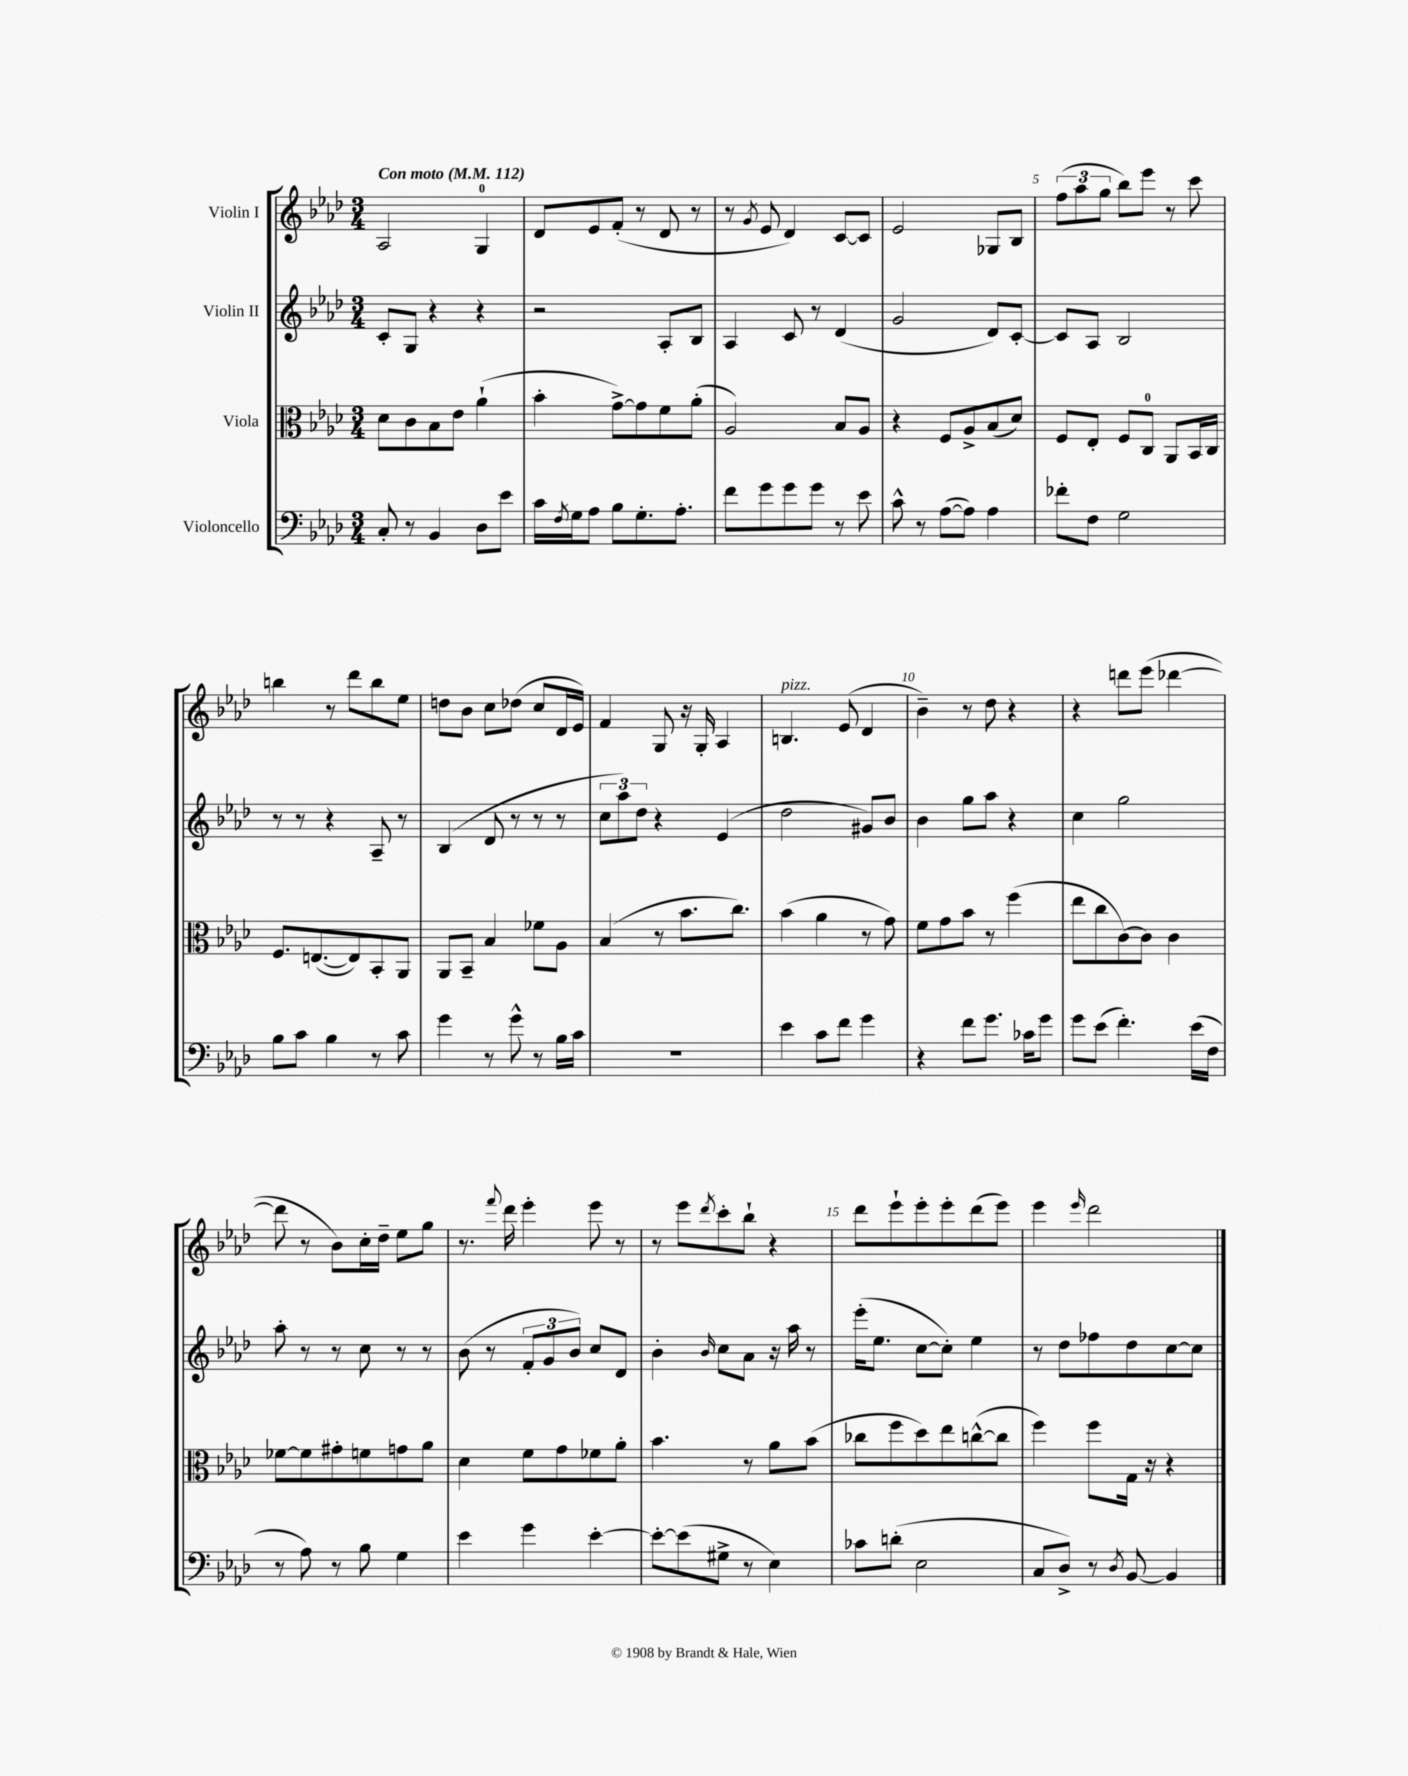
<<
\new StaffGroup <<
\new Staff = "s0" \with { instrumentName = "Violin I" } {
    \clef treble \key aes \major \numericTimeSignature \time 3/4 \tempo "Con moto" 4 = 112
    aes2 g4-0 |
    des'8 ees'8 f'8-.( r8 des'8 r8 |
    r8 \acciaccatura { g'8 } ees'8 des'4) c'8~ c'8 |
    ees'2 ges8 bes8 |
    \tuplet 3/2 { f''8( aes''8 g''8 } bes''8) ees'''8 r8 c'''8 |
    b''4 r8 des'''8 b''8 ees''8 |
    d''8 bes'8 c''8 des''8( c''8 des'16 ees'16) |
    f'4 g8 r16 g16-. aes4 |
    b4.^\markup { \italic "pizz." } ees'8( des'4 |
    bes'4--) r8 des''8 r4 |
    r4 d'''8 ees'''8( des'''4~ |
    des'''8 r8 bes'8) c''16-. des''16-- ees''8 g''8 |
    r8. \appoggiatura { f'''8 } des'''16 ees'''4-. ees'''8 r8 |
    r8 ees'''8 \acciaccatura { des'''8 } c'''8-. bes''8-! r4 |
    des'''8 ees'''8-! ees'''8-. ees'''8-. des'''8( ees'''8) |
    ees'''4 \grace { ees'''16 } des'''2 \bar "|." |
}
\new Staff = "s1" \with { instrumentName = "Violin II" } {
    \clef treble \key aes \major \numericTimeSignature \time 3/4
    c'8-. g8 r4 r4 |
    r2 aes8-. bes8 |
    aes4 c'8 r8 des'4( |
    g'2 des'8) c'8~-. |
    c'8 aes8 bes2 |
    r8 r8 r4 aes8-- r8 |
    bes4( des'8 r8 r8 r8 |
    \tuplet 3/2 { c''8 aes''8) des''8 } r4 ees'4( |
    des''2 gis'8) bes'8 |
    bes'4 g''8 aes''8 r4 |
    c''4 g''2 |
    aes''8-. r8 r8 c''8 r8 r8 |
    bes'8( r8 \tuplet 3/2 { f'8-. g'8 bes'8) } c''8 des'8 |
    bes'4-. \grace { bes'16 } c''8 aes'8 r16 aes''16 r8 |
    ees'''16-.( ees''8. c''8~ c''8-.) ees''4 |
    r8 des''8 fes''8 des''8 c''8~ c''8 \bar "|." |
}
\new Staff = "s2" \with { instrumentName = "Viola" } {
    \clef alto \key aes \major \numericTimeSignature \time 3/4
    des'8 c'8 bes8 ees'8 aes'4-!( |
    bes'4-. g'8~->) g'8 f'8 aes'8-.( |
    aes2) bes8 aes8 |
    r4 f8 aes8-> bes8( des'8) |
    f8 ees8-. f8 c8-0 aes,8 bes,16 c16 |
    f8. e8.~( e8) bes,8-. aes,8 |
    aes,8 bes,8-- bes4 fes'8 aes8 |
    bes4( r8 bes'8. c''8.) |
    bes'4( aes'4 r8 g'8) |
    f'8 g'8 bes'8 r8 f''4( |
    ees''8 c''8 c'8~) c'8 c'4 |
    fes'8~ fes'8 gis'8-. f'8 g'8 aes'8 |
    des'4 f'8 g'8 fes'8 aes'8-. |
    bes'4. r8 aes'8 bes'8( |
    ces''8 f''8 des''8) ees''8 c''8~-^( c''8 |
    f''4) f''8 g16 r16 r4 \bar "|." |
}
\new Staff = "s3" \with { instrumentName = "Violoncello" } {
    \clef bass \key aes \major \numericTimeSignature \time 3/4
    c8-. r8 bes,4 des8 ees'8 |
    c'16 \acciaccatura { f8 } g16 aes8 bes8 g8.-. aes8.-. |
    f'8 g'8 g'8 g'8 r8 ees'8 |
    c'8-^ r8 aes8~( aes8) aes4 |
    fes'8-. f8 g2 |
    bes8 c'8 bes4 r8 c'8 |
    g'4 r8 g'8-^ r8 bes16 c'16 |
    R2. |
    ees'4 c'8 f'8 g'4 |
    r4 f'8 g'8. ces'16 g'8 |
    g'8 ees'8( f'4.-.) ees'16( f16 |
    r8 aes8) r8 bes8 g4 |
    ees'4 g'4 ees'4~-. |
    ees'8~-. ees'8( gis8-> r8 ees4) |
    ces'8 d'8-.( ees2 |
    c8 des8->) r8 \acciaccatura { des8 } bes,8~ bes,4 \bar "|." |
}
>>
>>
\layout { \context { \Score \override BarNumber.break-visibility = ##(#f #t #t) barNumberVisibility = #(every-nth-bar-number-visible 5) } }
